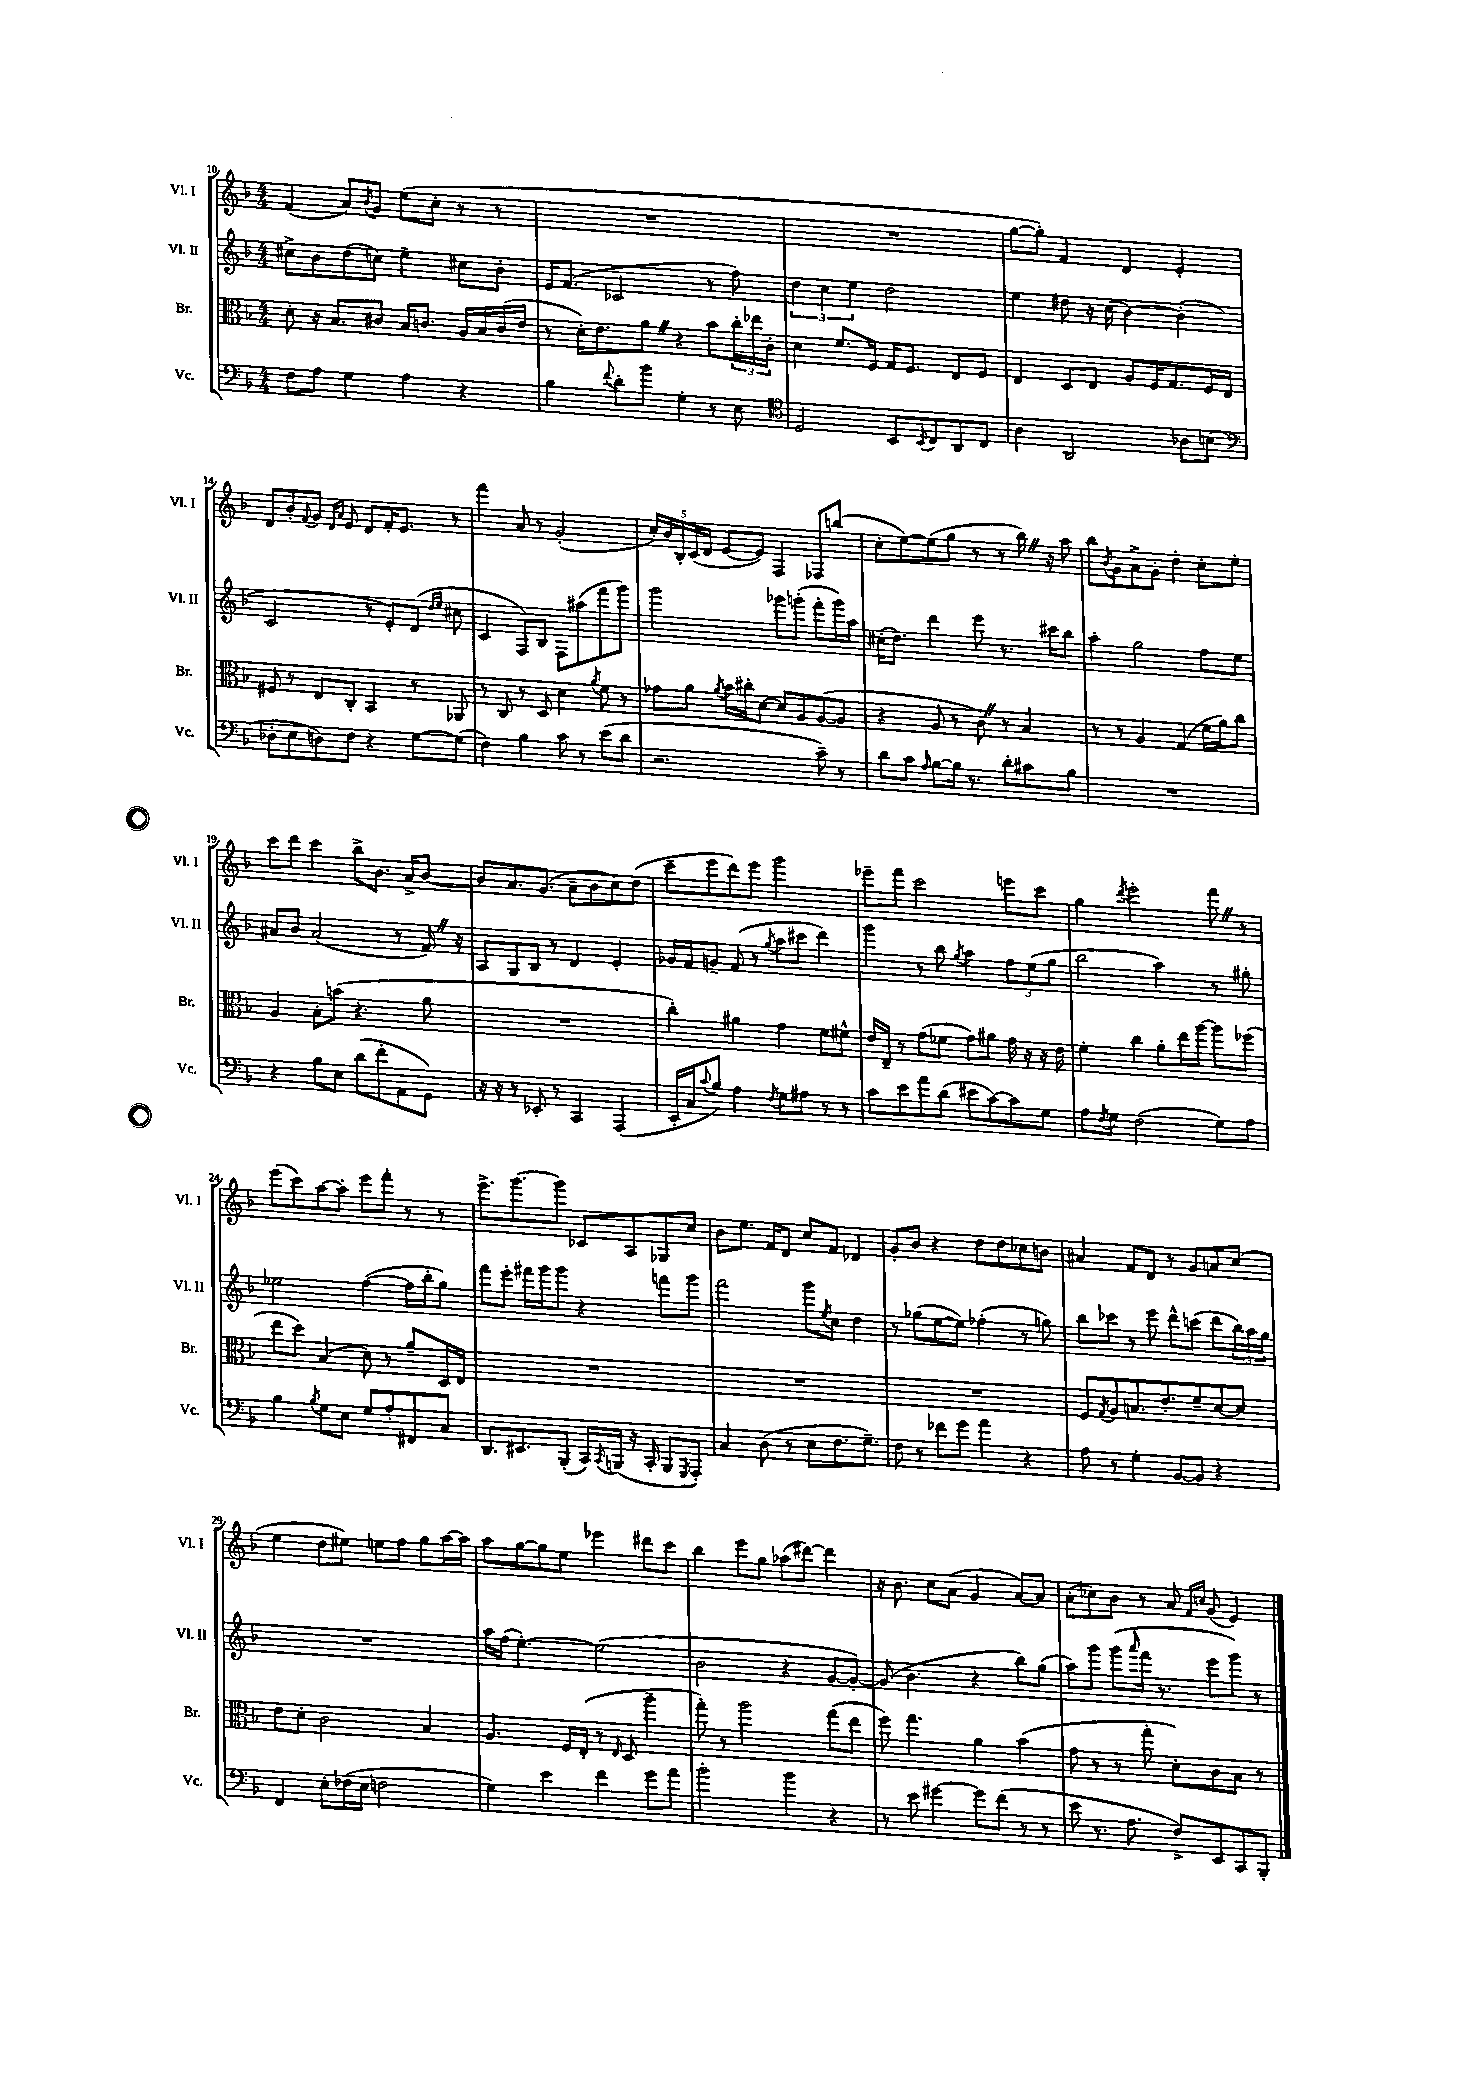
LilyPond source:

<<
\new StaffGroup <<
\new Staff = "s0" \with { instrumentName = "Vl. I" shortInstrumentName = "Vl. I" } {
    \clef treble \key f \major \numericTimeSignature \time 4/4
    f'4( a'8) \acciaccatura { bes'8 } g'8 e''8( c''8-. r8 r8 |
    R1 |
    R1 |
    g''8~ g''8-.) f'4 d'4 e'4-. |
    d'8 bes'8-. \appoggiatura { f'8 } g'8 \grace { d'16 a'16 } e'8 d'8 f'16-. e'8. r8 |
    f'''4 a'8 r8 g'2-.( |
    \tuplet 5/4 { c''16-.) bes'16 bes16-. c'16( d'16 } e'8~ e'8) f4 fes8 b''8( |
    c''8-. e''8~) e''8( g''8 r8 r8 bes''16) \once \override BreathingSign.text = \markup { \musicglyph "scripts.caesura.straight" } \breathe r16 a''8 |
    bes''8 \acciaccatura { bes'8 } g'8 a'8-> g'8-. d''4-. c''8-. e''8-. |
    c'''8 d'''8 c'''4 bes''8-> bes'8. a'16-> bes'8~ |
    bes'8 a'8. g'8.( a'8-- bes'8 c''8) d''8( |
    c'''8-- e'''8 d'''8) e'''8 g'''2 |
    ees'''8-- f'''8 c'''2 e'''8 c'''8 |
    g''4 \acciaccatura { d'''8 } e'''2-. f'''8 \once \override BreathingSign.text = \markup { \musicglyph "scripts.caesura.straight" } \breathe r8 |
    e'''8( c'''8) a''8~ a''8-. e'''8 f'''8-. r8 r8 |
    e'''8.-> g'''8.~ g'''8 ces'8 a8 ges8 c''8 |
    bes'8 e''8. f'16 d'8 c''8 f'8 des'4 |
    g'8-. bes'8 r4 d''8 d''8 ces''8 b'8 |
    ais'4 f'8 d'8 r8 g'8 a'8 c''8( |
    e''4 d''8 eis''8) e''8 f''8 g''8 a''16~ a''16 |
    a''8 g''8~ g''8 e''8 ees'''4 dis'''8 c'''8 |
    bes''4 e'''8 g''8 aes''8( dis'''8~) dis'''4 |
    r16 bes'8. c''8 a'8( g'4 a'8~) a'8 |
    a'8-.( ces''8) bes'8 r8 a'8 \grace { f'16 c''16 } g'8( e'4) \bar "|." |
}
\new Staff = "s1" \with { instrumentName = "Vl. II" shortInstrumentName = "Vl. II" } {
    \clef treble \key f \major \numericTimeSignature \time 4/4
    cis''8-> bes'8 d''8( c''8) e''4-- cis''8 bes'8-. |
    e'16 f'8.( ces'2 r8 f''8) |
    \tuplet 3/2 { d''4 c''4 e''4 } d''2 |
    e''4 dis''8 r16 c''16( bes'4~) bes'4-.( |
    c'2 r8 e'8-.) d'8( \grace { d''16 e''16 } cis''8 |
    c'4 f8) bes8 f8 ais''8( f'''8 g'''8) |
    g'''2 ges'''8 g'''8-.( f'''8-. g'''16) a''16 |
    cis''16-.( d''8.) d'''4 e'''8 r8. cis'''16 bes''8 |
    a''4-. g''2 f''8 e''8 |
    ais'8 bes'8 ais'2( r8 f'16) \once \override BreathingSign.text = \markup { \musicglyph "scripts.caesura.straight" } \breathe r16 |
    a8 g8 bes8 r8 d'4 e'4-. |
    ges'16 f'16 g'8-- f'8( r8 \acciaccatura { g''8 } a''8 cis'''8 d'''4) |
    g'''4 r8 bes''8 \acciaccatura { g''8 } a''4 \tuplet 3/2 { f''8 e''8( g''8 } |
    bes''2 a''4) r8 gis''8-. |
    ees''2 f''4~( f''16 bes''16-. g''8) |
    f'''8 e'''8-. fis'''16 g'''16 g'''8 r4 f'''8 g'''8 |
    f'''2 g'''8 \acciaccatura { e''8 } c''8 d''4 |
    r8 ges''8( e''8~ e''8) fes''4-.( r8 g''8) |
    bes''8 ces'''8 r8 e'''8 d'''8-^ c'''8( d'''8 \tuplet 3/2 { bes''16) a''16 g''16 } |
    R1 |
    a''16 f''16( e''4.~-.) e''2( |
    bes'2 r4 g'8~ g'8~-.) |
    g'8( bes'4. r4 bes''8) g''8( |
    a''8) g'''8 g'''8( \grace { a'''16 } f'''16 r8. e'''8 g'''8) r8 \bar "|." |
}
\new Staff = "s2" \with { instrumentName = "Br." shortInstrumentName = "Br." } {
    \clef alto \key f \major \numericTimeSignature \time 4/4
    d'8-. r16 bes8. cis'8 bes16 c'8. a16 bes16 c'16( e'16 |
    r8 d'16-.) e'8. a'8 \once \override BreathingSign.text = \markup { \musicglyph "scripts.caesura.straight" } \breathe r4 bes'8 \tuplet 3/2 { c''16-. ees''16 c'16-. } |
    d'4 f'8. f16 g16 f8. e8 f8 |
    e4 d8 e8 a8 f16 g8. f16 e16 |
    fis8 r8 e8 c8-. bes,4 r8 aes,8 |
    r8 c8 r8 d8 d'4 \acciaccatura { a'8 } f'8 r8 |
    ges'8 a'8 \acciaccatura { a'8 } bes'16 cis''16-. d'8~ d'8 a8 a8~( a8 |
    r4 a8 r8 c'8) \once \override BreathingSign.text = \markup { \musicglyph "scripts.caesura.straight" } \breathe r8 bes4 |
    r8 r8 a4 g4( f'16 a'16) c''8 |
    a4 bes8-. b'8( r4. a'8 |
    R1 |
    c''4-.) ais'4 g'4 f'8 fis'8-^ |
    e'16 e16-- r8 g'8( fes'8 g'8) ais'8 g'16 r16 r16 e'16 |
    f'4-. c''4 a'8-. e''16 a''16~ a''8 fes''8( |
    e''8 d''8) bes4( d'8) r8 a'8-- d16 e16 |
    R1 |
    R1 |
    R1 |
    f8 \acciaccatura { g8 } a8 b8. e'8.-. f'8-- d'8~ d'8 |
    e'8 d'8-. c'2 bes4 |
    a4. f16 e16-.( r8 \grace { e16 } d8 a''4-- |
    g''8-.) r8 a''2 g''8( e''8 |
    f''8) g''4. a'4 bes'4( |
    g'8 r8 r8 g''8-. d'8-.) c'8 bes8 r8 \bar "|." |
}
\new Staff = "s3" \with { instrumentName = "Vc." shortInstrumentName = "Vc." } {
    \clef bass \key f \major \numericTimeSignature \time 4/4
    f8 a8 g4 a4 r4 |
    bes4 \appoggiatura { f'8 } d'8-. bes'8 g4-. r8 e8 |
    \clef tenor d2 bes,8 \acciaccatura { bes,8 } c8 a,8 c8 |
    a4 a,2 aes8 b8( |
    \clef bass des8-. e8 d8) f8 r4 g8~ g8( |
    f4) bes4 c'8 r8 e'8( d'8 |
    r2. c'8--) r8 |
    d'8 c'8 \grace { a16 } bes8~ bes16 r8. d'8-. cis'8 bes8 |
    R1 |
    r4 bes8 e8 d'8( f'8-. a,8 g,8) |
    r16 r16 r8 ees,8-. r8 c,4 a,,4( |
    e,16-. c16 \appoggiatura { c'8 } bes8) a4 \acciaccatura { f8 } g8 ais8 r8 r8 |
    c'8 e'8 a'8 d'8( eis'8 c'8~) c'8 g8 |
    a8 \acciaccatura { f8 } g8 f2( g8) a8 |
    bes4 \acciaccatura { bes8 } g8 e8 g8 a8-. fis,8 c8 |
    d,8. eis,8. bes,,8-.( c,16) \acciaccatura { c,8 } b,,16( r16 c,16-. b,,8 \acciaccatura { g,,8 } a,,8-.) |
    c4 d8( r8 e8 f8. g8.--) |
    f8 r8 fes'8 g'8 a'4 r4 |
    a8 r8 g4-. bes,8~ bes,8 r4 |
    f,4 e8-. fes16( e16 f2 |
    g4) e'4 f'4 g'8 a'8 |
    bes'2-. bes'4 r4 |
    r8 e'8 gis'4~ gis'8 f'8( r8 r8 |
    e'8 r8. a8. f8->) e,8 c,8 bes,,8-. \bar "|." |
}
>>
>>
\layout { \context { \Score currentBarNumber = #10 } }
